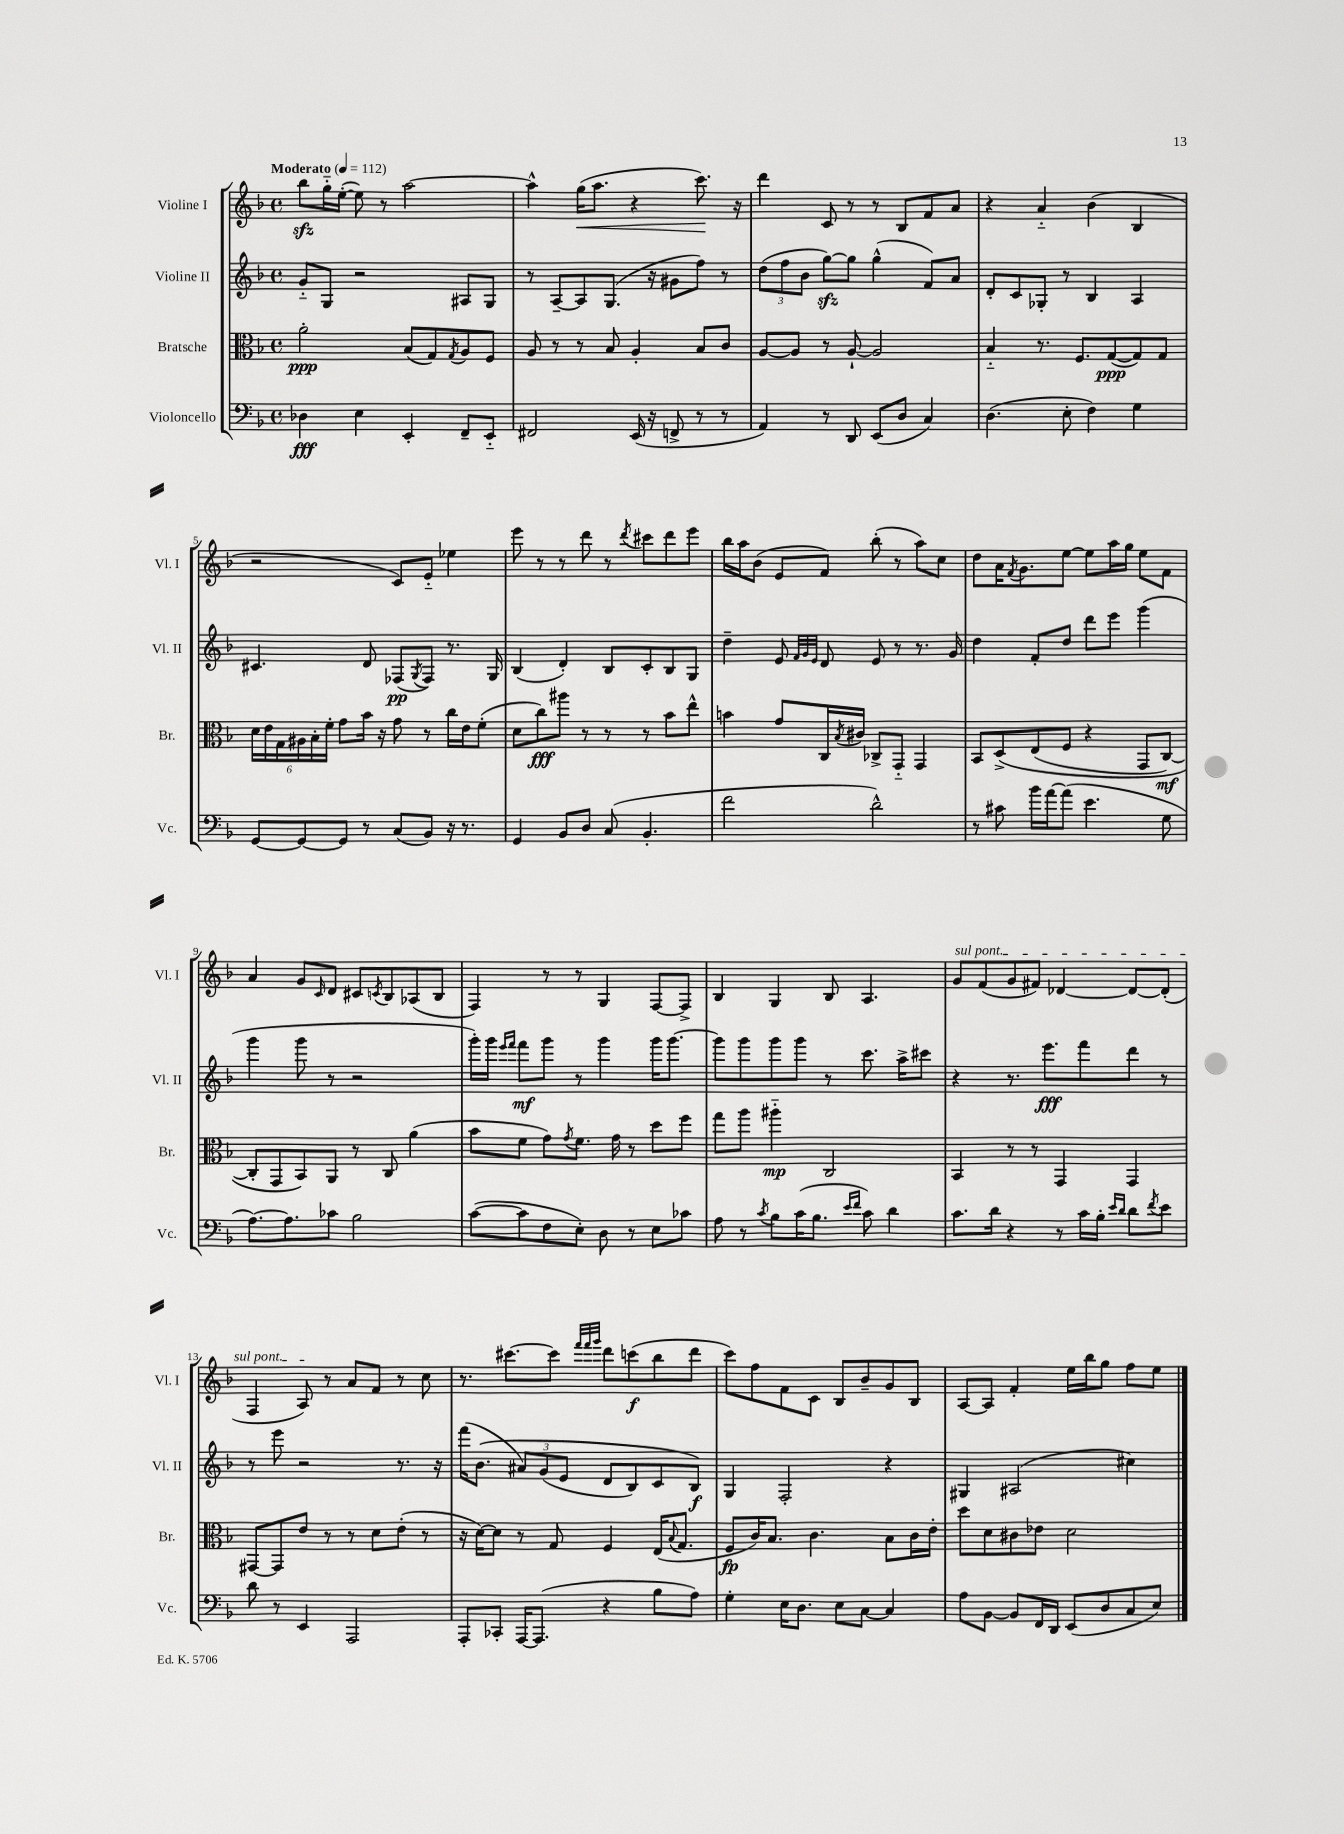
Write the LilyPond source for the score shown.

<<
\new StaffGroup <<
\new Staff = "s0" \with { instrumentName = "Violine I" shortInstrumentName = "Vl. I" } {
    \clef treble \key f \major \defaultTimeSignature \time 4/4 \tempo "Moderato" 4 = 112
    bes''8\sfz g''16-_ e''16~-.( e''8) r8 a''2~ |
    a''4-^ g''16\<( a''8. r4 c'''8.\!) r16 |
    d'''4 c'8 r8 r8 bes8 f'8 a'8 |
    r4 a'4-_ bes'4( bes4 |
    r2 c'8) e'8-_ ees''4 |
    e'''8 r8 r8 d'''8 r8 \acciaccatura { d'''8 } cis'''8 d'''8 e'''8 |
    bes''16 a''16 bes'8( e'8 f'8) bes''8-.( r8 a''8) c''8 |
    d''8 a'16 \acciaccatura { f'8 } g'8. e''8~ e''8 a''16 g''16 e''8 f'8 |
    a'4 g'8 \grace { c'16 } d'8 cis'8 \acciaccatura { c'8 } bes8 aes8( bes8 |
    f4) r8 r8 g4 f8~ f8-> |
    bes4 g4 bes8 a4. |
    \once \override TextSpanner.bound-details.left.text = \markup { \italic "sul pont." } g'8\startTextSpan f'8( g'8 fis'8) des'4~ des'8~ des'8-.( |
    f4 a8\stopTextSpan) r8 a'8 f'8 r8 c''8 |
    r8. cis'''8.~ cis'''8 \grace { f'''32 f'''32 g'''32 } d'''8 c'''8\f( bes''8 d'''8 |
    c'''8) f''8 f'8 c'8 bes8 bes'8-- g'8 bes8 |
    a8~ a8 f'4-. e''16 bes''16 g''8 f''8 e''8 \bar "|." |
}
\new Staff = "s1" \with { instrumentName = "Violine II" shortInstrumentName = "Vl. II" } {
    \clef treble \key f \major \defaultTimeSignature \time 4/4
    g'8-_ g8 r2 ais8 g8 |
    r8 a8~-- a8 g8.( r16 gis'8 f''8) r8 |
    \tuplet 3/2 { d''8( f''8 bes'8 } g''8~\sfz) g''8 g''4-^( f'8) a'8 |
    d'8-. c'8 ges8-. r8 bes4 a4 |
    cis'4. d'8 fes8\pp( \acciaccatura { g8 } fes8) r8. g16 |
    bes4( d'4-.) bes8 c'8-. bes8 g8 |
    d''4-- e'8 \grace { f'32 g'32 e'32 } d'8 e'8 r8 r8. g'16 |
    d''4 f'8-. d''8 d'''8 e'''8 g'''4( |
    g'''4 g'''8 r8 r2 |
    g'''16-.) g'''16 \grace { e'''16 f'''16 } f'''8\mf g'''8 r8 g'''4 g'''16 g'''8.~ |
    g'''8 g'''8 g'''8 g'''8 r8 c'''8. a''16-> cis'''8 |
    r4 r8. e'''8.\fff f'''8 d'''8 r8 |
    r8 e'''8 r2 r8. r16 |
    f'''16( bes'8.\( \tuplet 3/2 { ais'8) g'8( e'8 } d'8 bes8) c'8 bes8\f\) |
    g4 f2-. r4 |
    gis4 ais2( cis''4) \bar "|." |
}
\new Staff = "s2" \with { instrumentName = "Bratsche" shortInstrumentName = "Br." } {
    \clef alto \key f \major \defaultTimeSignature \time 4/4
    a'2-.\ppp bes8( g8) \acciaccatura { g8 } a8 f8 |
    a8 r8 r8 bes8 a4-. bes8 c'8 |
    a8~ a8 r8 a8~-! a2 |
    bes4-_ r8. f8. g8~\ppp( g8) g8 |
    \tuplet 6/4 { d'16 e'16 g16 ais16 bes16-. f'16-. } g'8 bes'16 r16 g'8 r8 c''16 e'16 f'8-.( |
    d'8 c''8\fff) ais''8 r8 r8 r8 bes'8 e''8-^ |
    b'4 g'8 c16 \acciaccatura { bes8 } cis'16 ces8-> g,8-_ g,4 |
    bes,8 d8->\( e8( f8 r4 g,8 c8~\mf) |
    c8-. g,8 bes,8\) a,8 r8 c8 a'4( |
    bes'8 f'8 g'8) \acciaccatura { g'8 } f'8. g'16 r8 d''8 f''8 |
    g''8 a''8 ais''4-_\mp c2 |
    bes,4 r8 r8 g,4 g,4 |
    gis,8~ gis,8 e'8 r8 r8 d'8 e'8-.( r8 |
    r16 d'16~) d'8 r8 g8 f4 e16( \appoggiatura { bes8 } g8. |
    f8\fp c'16) bes8. c'4. bes8 c'16 e'16-. |
    d''8 d'8 cis'8 ees'8 d'2 \bar "|." |
}
\new Staff = "s3" \with { instrumentName = "Violoncello" shortInstrumentName = "Vc." } {
    \clef bass \key f \major \defaultTimeSignature \time 4/4
    des4\fff e4 e,4-. f,8-- e,8-_ |
    fis,2 e,16( r16 f,8-> r8 r8 |
    a,4) r8 d,8 e,8( d8 c4) |
    d4.( e8-. f4) g4 |
    g,8~ g,8~ g,8 r8 c8( bes,8) r16 r8. |
    g,4 bes,8 d8 c8( bes,4.-. |
    f'2 d'2-^) |
    r8 cis'8 bes'16 a'16~ a'8( e'4. g8 |
    a8.~) a8. ces'8 bes2 |
    c'8~( c'8 f8 e8-.) d8 r8 e8 ces'8 |
    a8 r8 \acciaccatura { c'8 } bes8 c'16( bes8. \grace { e'16 f'16 } c'8) d'4 |
    c'8. d'16 r4 r8 c'16 bes16-. \grace { e'16 d'16 } d'8 \acciaccatura { f'8 } e'8 |
    d'8 r8 e,4 a,,2 |
    a,,8-. ces,8-. a,,16~ a,,8.( r4 bes8 a8) |
    g4-. e16 d8. e8 c8~ c4 |
    a8 bes,8~ bes,8 f,16 d,16 e,8( d8 c8 e8) \bar "|." |
}
>>
>>
